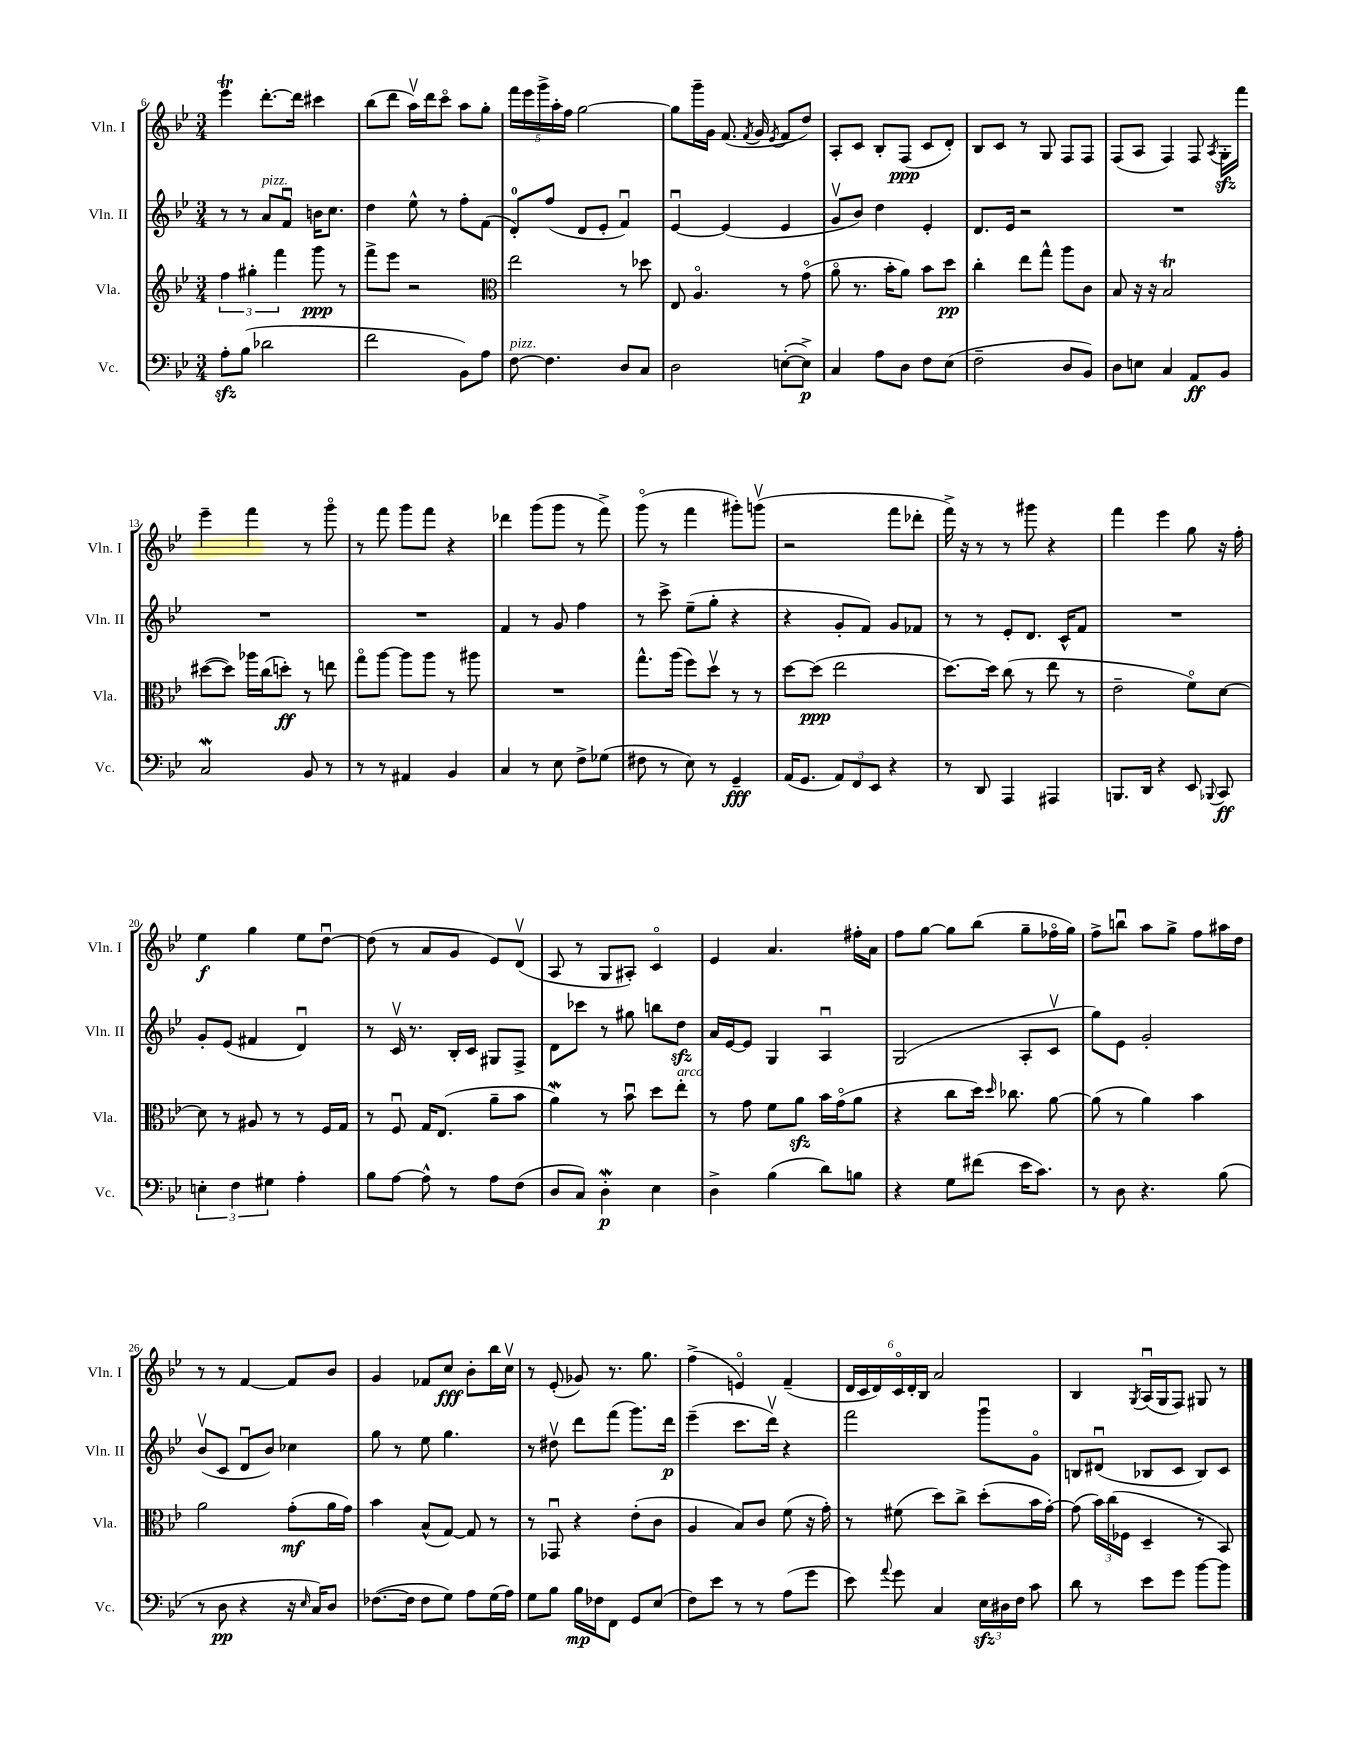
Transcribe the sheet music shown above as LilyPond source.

<<
\new StaffGroup <<
\new Staff = "s0" \with { instrumentName = "Vln. I" shortInstrumentName = "Vln. I" } {
    \clef treble \key bes \major \numericTimeSignature \time 3/4
    \autoBeamOff ees'''4\trill d'''8.[~-. d'''16] cis'''4 |
    bes''8[( d'''8] a''16[\upbow) d'''16 c'''8]\flageolet a''8[ g''8]-. |
    \tuplet 5/4 { f'''16[ ees'''16 g'''16-> a''16-. f''16] } g''2~ |
    g''8[ g'''16-- g'16] f'8.( \acciaccatura { f'8 } g'16 \acciaccatura { ees'8 } f'8[ d''8]) |
    a8[-. c'8] bes8[-. f8]\ppp( c'8[ d'8]-.) |
    bes8[ c'8] r8 g8 f8[ f8] |
    f8[( a8] f4) f8 \acciaccatura { a8 } g16[-.\sfz f'''16] |
    ees'''4-- f'''4 r8 g'''8\flageolet |
    r8 f'''8 g'''8[ f'''8] r4 |
    des'''4 g'''8[( g'''8] r8 f'''8->) |
    g'''8\flageolet( r8 f'''4 gis'''8[-.) g'''8]\upbow( |
    r2 f'''8[ des'''8]-. |
    f'''16->) r16 r8 r8 gis'''8 r4 |
    f'''4 ees'''4 g''8 r16 f''16-. |
    ees''4\f g''4 ees''8[ d''8]~\downbow |
    d''8( r8 a'8[ g'8] ees'8[) d'8]\upbow( |
    a8 r8 g8[ ais8]-.) c'4\flageolet |
    ees'4 a'4. fis''16[-. a'16] |
    f''8[ g''8]~ g''8[ bes''8]( g''8[-- fes''16\flageolet g''16]) |
    f''8[-> b''8]\downbow a''8[ g''8]-> f''8[ ais''16 d''16] |
    r8 r8 f'4~ f'8[ bes'8] |
    g'4 fes'8[ c''8]\fff bes'8[-. bes''16 c''16]\upbow |
    r8 ees'8-.( ges'8) r8. g''8. |
    f''4->( e'4\flageolet) f'4--( |
    \tuplet 6/4 { d'16[ c'16 d'16) c'16\flageolet d'16-. bes16] } a'2 |
    bes4 \acciaccatura { g8 } a16[\downbow( g16 f8]) gis8 r8 \bar "|." |
}
\new Staff = "s1" \with { instrumentName = "Vln. II" shortInstrumentName = "Vln. II" } {
    \clef treble \key bes \major \numericTimeSignature \time 3/4
    \autoBeamOff r8 r8 a'8[^\markup { \italic "pizz." } f'8]\downbow b'16[ c''8.] |
    d''4 ees''8-^ r8 f''8[-. f'8]( |
    d'8[-0-.) f''8]( d'8[ ees'8]-. f'4\downbow) |
    ees'4~\downbow ees'4( ees'4 |
    g'8[\upbow bes'8]) d''4 ees'4-. |
    d'8.[ ees'16] r2 |
    R2. |
    R2. |
    R2. |
    f'4 r8 g'8 f''4 |
    r8 c'''8-> ees''8[--( g''8]-. r4 |
    r4 g'8[-. f'8]) g'8[ fes'8] |
    r8 r8 ees'8[-. d'8.] c'16[-^ f'8] |
    R2. |
    g'8[-. ees'8]( fis'4 d'4\downbow) |
    r8 c'16\upbow r8. bes16[-. c'16] gis8[ f8]-> |
    d'8[ ces'''8] r8 gis''8 b''8[ d''8]\sfz |
    a'16[ ees'16~ ees'8] g4 a4\downbow |
    g2( a8[-. c'8]\upbow |
    g''8[) ees'8] g'2-. |
    bes'8[\upbow( c'8] d'8[\downbow bes'8]) ces''4 |
    g''8 r8 ees''8 g''4. |
    r8 dis''8\upbow d'''8[ f'''8]( g'''8.[) d'''16]\p |
    ees'''4--( c'''8.[ d'''16]\upbow) r4 |
    f'''2 g'''8[\downbow g'8]\flageolet |
    b8[ dis'8]\downbow( bes8[ c'8] bes8[) c'8] \bar "|." |
}
\new Staff = "s2" \with { instrumentName = "Vla." shortInstrumentName = "Vla." } {
    \clef treble \key bes \major \numericTimeSignature \time 3/4
    \autoBeamOff \tuplet 3/2 { f''4 gis''4-. f'''4 } g'''8\ppp r8 |
    f'''8[-> ees'''8] r2 |
    \clef alto ees''2 r8 des''8 |
    ees8 a4.\flageolet r8 g'8\flageolet( |
    a'8\flageolet r8. bes'16[-. a'8]) bes'8[ d''8]\pp |
    c''4-. ees''8[ g''8]-^ a''8[ c'8] |
    bes8 r16 r16 bes2\trill |
    dis''8[~( dis''8]) aes''16[ c''16( d''8]-.\ff) r8 e''8 |
    g''8[\flageolet a''8]~ a''8[ a''8] r8 ais''8 |
    R2. |
    g''8.[-^ a''16]( f''8[) d''8]\upbow r8 r8 |
    d''8[~ d''8]\ppp( ees''2 |
    d''8.[~) d''16] c''8( r8 ees''8 r8 |
    ees'2-- f'8[\flageolet) d'8]~ |
    d'8 r8 ais8 r8 r8 f16[ g16] |
    r8 f8\downbow g16[ ees8.]( a'8[-- bes'8] |
    a'4\mordent) r8 bes'8\downbow d''8[ ees''8]-.^\markup { \italic "arco" } |
    r8 g'8 f'8[ a'8]\sfz bes'16[ g'16\flageolet( a'8] |
    r4 c''8[ d''16]) \grace { d''16 } ces''8. a'8~ |
    a'8( r8 a'4) bes'4 |
    a'2 g'8[-.\mf( a'16 g'16]) |
    bes'4 bes8[-^( g8]~) g8 r8 |
    r8 ges,8\downbow r4 ees'8[-.( c'8] |
    a4 bes8[) c'8] f'8( r16 g'16-.) |
    r8 fis'8( d''8[) c''8]-> d''8[-.( bes'16 g'16]~-.) |
    g'8( \tuplet 3/2 { bes'16[) c''16( fes16] } d4-- r8 bes,8) \bar "|." |
}
\new Staff = "s3" \with { instrumentName = "Vc." shortInstrumentName = "Vc." } {
    \clef bass \key bes \major \numericTimeSignature \time 3/4
    \autoBeamOff a8[-.\sfz bes8]( des'2 |
    f'2 bes,8[) a8] |
    f8~^\markup { \italic "pizz." } f4. d8[ c8] |
    d2 e8[~-.( e8]->\p) |
    c4 a8[ d8] f8[ ees8]( |
    f2-- d8[ bes,8]) |
    d8[ e8] c4 a,8[\ff bes,8] |
    c2\mordent bes,8 r8 |
    r8 r8 ais,4 bes,4 |
    c4 r8 ees8 f8[-> ges8]( |
    fis8 r8 ees8) r8 g,4--\fff |
    a,16[( g,8.] \tuplet 3/2 { a,8[) f,8 ees,8] } r4 |
    r8 d,8 a,,4 ais,,4 |
    b,,8.[ d,16] r4 ees,8 \appoggiatura { bes,,8 } c,8\ff |
    \tuplet 3/2 { e4-. f4 gis4 } a4-. |
    bes8[ a8]~ a8-^ r8 a8[ f8]( |
    d8[ c8]) d4-.\mordent\p ees4 |
    d4-> bes4( d'8[) b8] |
    r4 g8[ fis'8]( ees'16[ c'8.]) |
    r8 d8 r4. bes8( |
    r8 d8\pp r4 r16 \grace { ees16 } c16[) d8] |
    fes8.[~( fes16] fes8[ g8]) a8[ g16( a16]) |
    g8[ bes8] bes16[\mp fes16 f,8] g,8[ ees8]( |
    f8[) ees'8] r8 r8 a8[( g'8] |
    ees'8) \appoggiatura { a'8 } g'8 c4 \tuplet 3/2 { ees16[\sfz dis16 f16] } c'8 |
    d'8 r8 ees'8[ g'8] bes'8[~ bes'8] \bar "|." |
}
>>
>>
\layout { \context { \Score currentBarNumber = #6 } }
